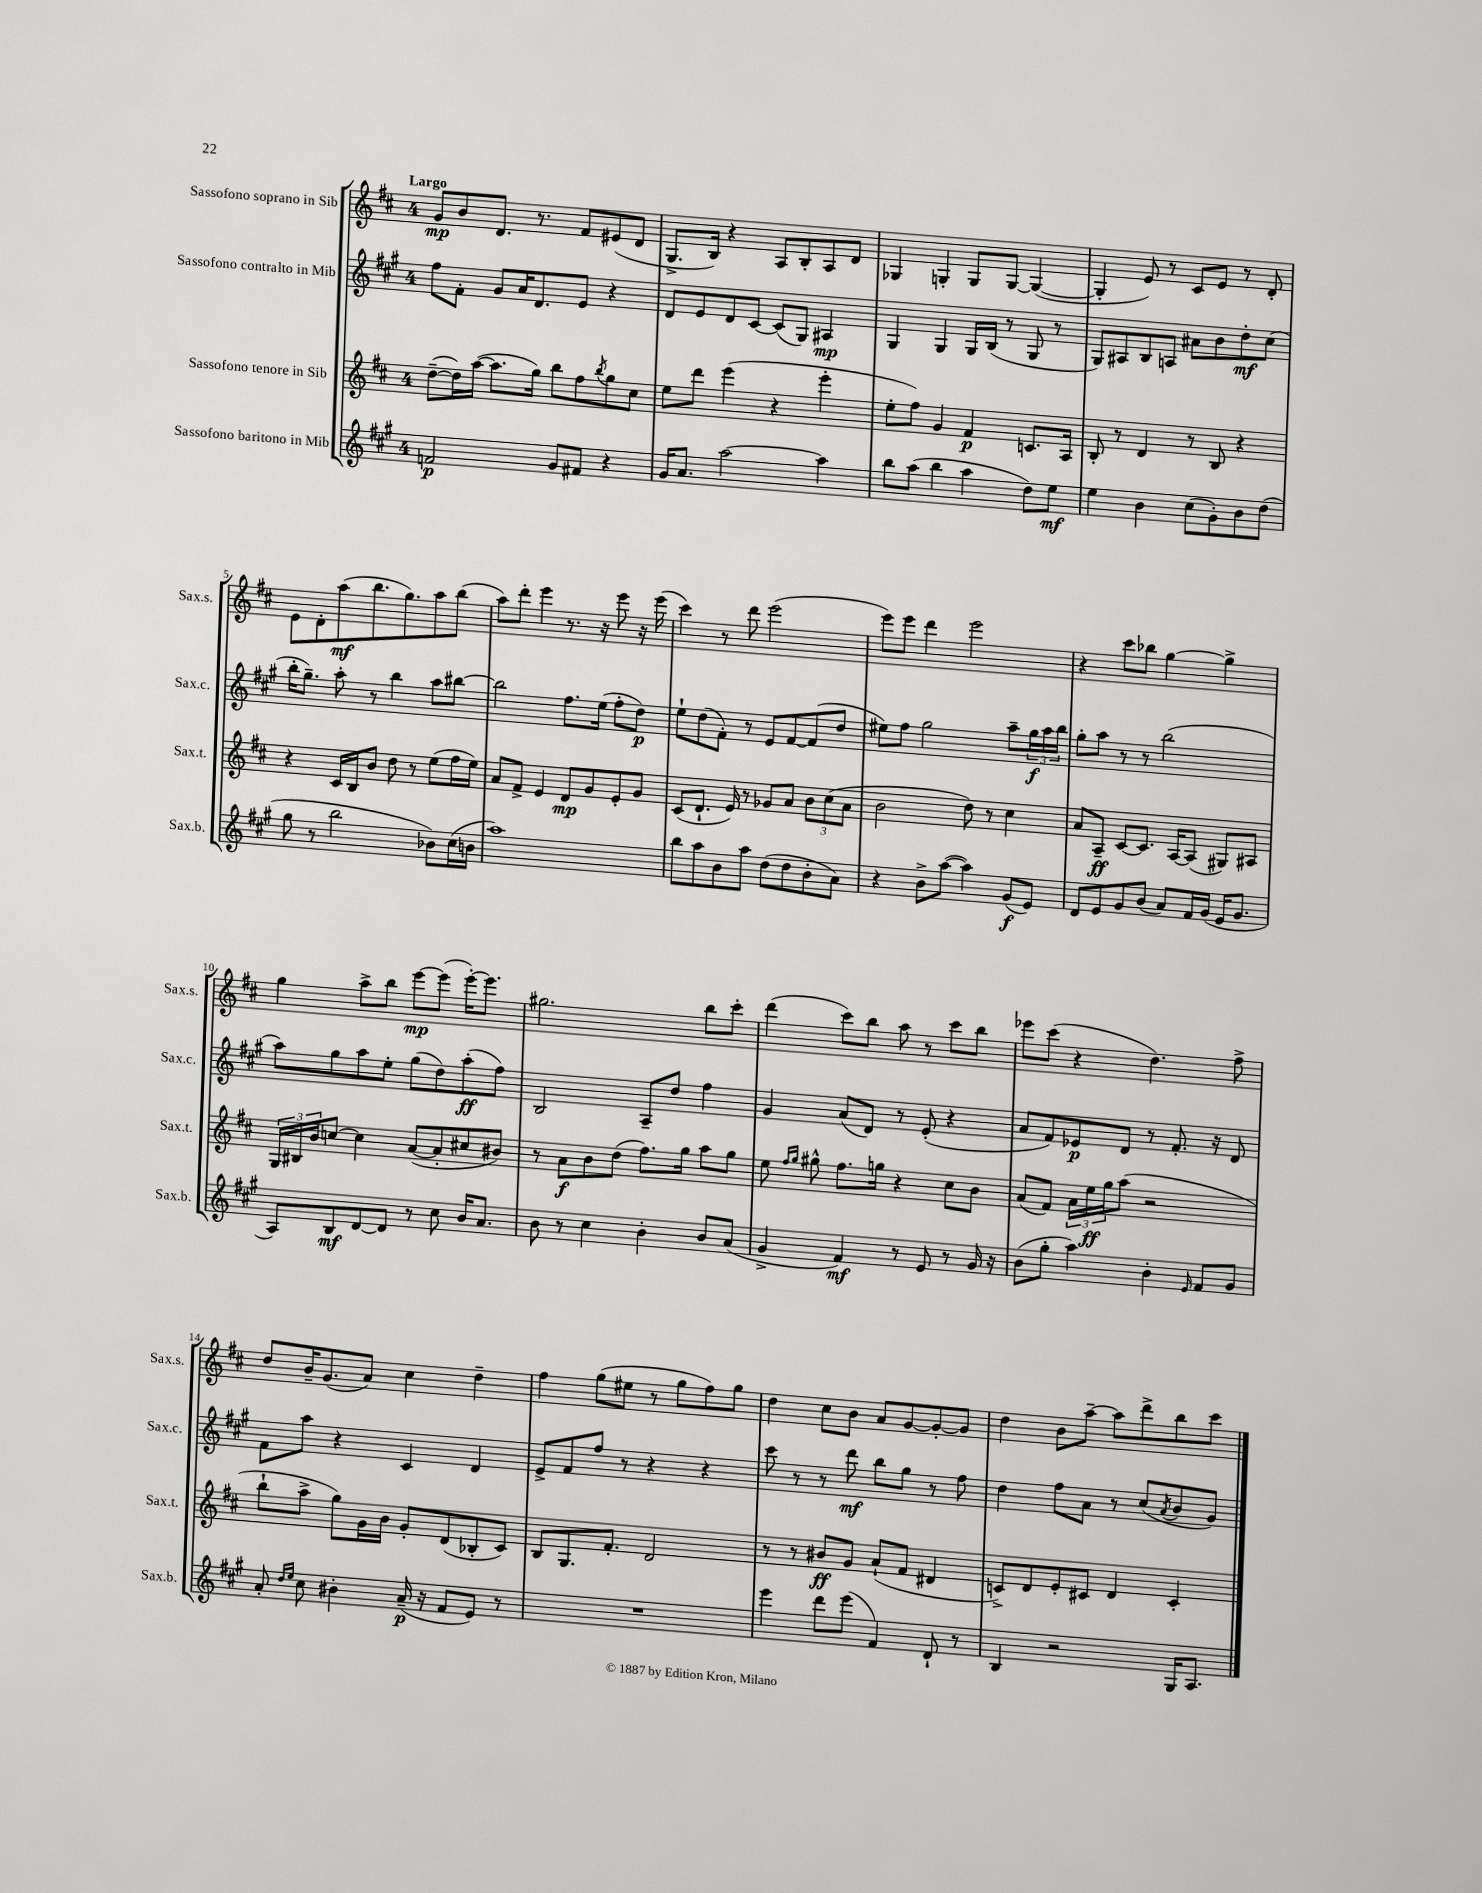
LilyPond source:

<<
\new StaffGroup <<
\new Staff = "s0" \with { instrumentName = "Sassofono soprano in Sib" shortInstrumentName = "Sax.s." } {
    \clef treble \key d \major \once \override Staff.TimeSignature.style = #'single-digit \time 4/4 \tempo "Largo"
    g'8\mp b'8 d'8. r8. fis'8 eis'8( d'8 |
    g8.-> b16) r4 a8 b8-. a8 d'8 |
    ges4 g4-. g8 g8~ g4~( |
    g4-. e'8) r8 cis'8 e'8 r8 d'8-. |
    e'8 d'8-. a''8\mf( b''8. g''8.) a''8 b''8( |
    a''8) d'''8-. e'''4 r8. r16 e'''8 r16 e'''16( |
    cis'''4) r8 d'''8 e'''2( |
    e'''8) e'''8 d'''4 e'''2 |
    r4 cis'''8 bes''8 g''4~ g''4-> |
    g''4 a''8-> b''8 e'''8~\mp e'''8( e'''16~-.) e'''8. |
    gis''2. b''8 cis'''8-. |
    d'''4( cis'''8) b''8 a''8 r8 cis'''8 b''8 |
    ees'''8 cis'''8( r4 d''4.) fis''8-> |
    d''8 b'16-- g'8.( a'8) cis''4 d''4-- |
    fis''4 g''8( eis''8 r8 g''8 fis''8) g''8 |
    d''4 cis''8 b'8 a'8 g'8~ g'8~-. g'8 |
    d''4 b'8 a''8~-- a''8 d'''8-> b''8 cis'''8 \bar "|." |
}
\new Staff = "s1" \with { instrumentName = "Sassofono contralto in Mib" shortInstrumentName = "Sax.c." } {
    \clef treble \key a \major \once \override Staff.TimeSignature.style = #'single-digit \time 4/4
    fis''8 fis'8-. gis'8 a'16 d'8. e'8 r4 |
    d'8 e'8 d'8 cis'8~ cis'8( gis8) ais4\mp |
    gis4 gis4 gis16 b16( r8 gis8 r8 |
    gis8) ais8 b8 a8 ais'8 b'8 d''8-.\mf cis''8( |
    b''16-. gis''8.--) a''8-. r8 b''4 a''8 bis''8~ |
    bis''2 fis''8. e''16( fis''8-. d''8\p) |
    e''8-! d''8( fis'8-.) r8 e'8 fis'8~ fis'8( d''8 |
    eis''8) fis''8 gis''2 a''8-- \tuplet 3/2 { gis''16\f a''16 b''16 } |
    gis''8-. a''8 r8 r8 b''2( |
    a''8) gis''8 a''8 e''8-. gis''8( d''8) a''8-.\ff( fis''8) |
    b2 a8-- d''8 fis''4 |
    gis'4 a'8( d'8) r8 e'8-.( r4 |
    a'8 fis'8) ees'8\p d'8 r8 fis'8.-. r16 d'8 |
    fis'8 a''8 r4 cis'4 d'4 |
    e'8-> fis'8 fis''8 r8 r4 r4 |
    cis'''8 r8 r8 d'''8\mf b''8 gis''8 r8 fis''8 |
    d''4 fis''8 a'8 r8 cis''8( \acciaccatura { a'8 } b'8 gis'8) \bar "|." |
}
\new Staff = "s2" \with { instrumentName = "Sassofono tenore in Sib" shortInstrumentName = "Sax.t." } {
    \clef treble \key d \major \once \override Staff.TimeSignature.style = #'single-digit \time 4/4
    d''8~--( d''16) a''16~( a''8. g''16) b''8 fis''8 \acciaccatura { b''8 } g''8 cis''8 |
    e''8 d'''8 e'''4( r4 e'''4-. |
    e''8-. fis''8) g'4 fis'4\p c'8. a16 |
    b8-. r8 d'4 r8 b8 r4 |
    r4 cis'16 b16 b'8 d''8 r8 e''8( fis''16 e''16) |
    a'8 fis'8-> e'4 d'8\mp g'8 e'8-. g'8 |
    cis'8( d'8.-! e'16) r8 ges'8 a'8 \tuplet 3/2 { b'8 cis''8( a'8 } |
    b'2 d''8) r8 cis''4 |
    a'8 a8--\ff cis'8~ cis'8. a16~ a8( gis8) ais8 |
    \tuplet 3/2 { g16 bis16 b'16 } c''8~ c''4 a'8~( a'8-. cis''8 bis'8) |
    r8 a'8\f b'8 d''8( fis''8.) g''16 a''8 g''8 |
    e''8 \grace { fis''16 g''16 } gis''8-^ fis''8. g''16 r4 cis''8 b'8 |
    a'8( fis'8) \tuplet 3/2 { a'16 e''16\ff g''16 } a''8( r2 |
    b''8-! a''8-> g''8) g'16 b'16 g'8-. d'8( bes8-. cis'8) |
    b8 g8. fis'8.-. d'2 |
    r8 r8 bis'8\ff g'8 a'8-!( fis'8 dis'4 |
    c'8->) d'8 e'8-. cis'8 d'4 cis'4-. \bar "|." |
}
\new Staff = "s3" \with { instrumentName = "Sassofono baritono in Mib" shortInstrumentName = "Sax.b." } {
    \clef treble \key a \major \once \override Staff.TimeSignature.style = #'single-digit \time 4/4
    f'2\p gis'8 fis'8 r4 |
    gis'16 a'8. a''2~ a''4 |
    b''8 a''8( b''4 a''4 d''8) e''8\mf |
    e''4 b'4 cis''8( gis'8-.) b'8 d''8( |
    gis''8 r8 b''2 bes'8) cis''16( b'16 |
    a''1) |
    b''8 a''8 b'8 a''8 d''8( d''8 b'8-. a'8) |
    r4 b'8-> a''8~( a''4) gis'8\f( e'8) |
    d'8 e'8 gis'8 b'8( a'8) fis'16 gis'16( e'16 gis'8. |
    a8) b8\mf d'8~ d'8 r8 cis''8 b'16 a'8. |
    b'8 r8 cis''4 b'4-. b'8 a'8( |
    gis'4-> fis'4\mf) r8 e'8 r8 gis'16 r16 |
    b'8( gis''8-. a''4) b'4-. \grace { e'16 } fis'8 gis'8 |
    a'8-. \grace { d''16 e''16 } cis''8 bis'4-. a'16--\p( r16 fis'8 e'8) r8 |
    R1 |
    e'''4 d'''8 e'''8( fis'4) d'8-! r8 |
    b4 r2 gis16 a8. \bar "|." |
}
>>
>>
